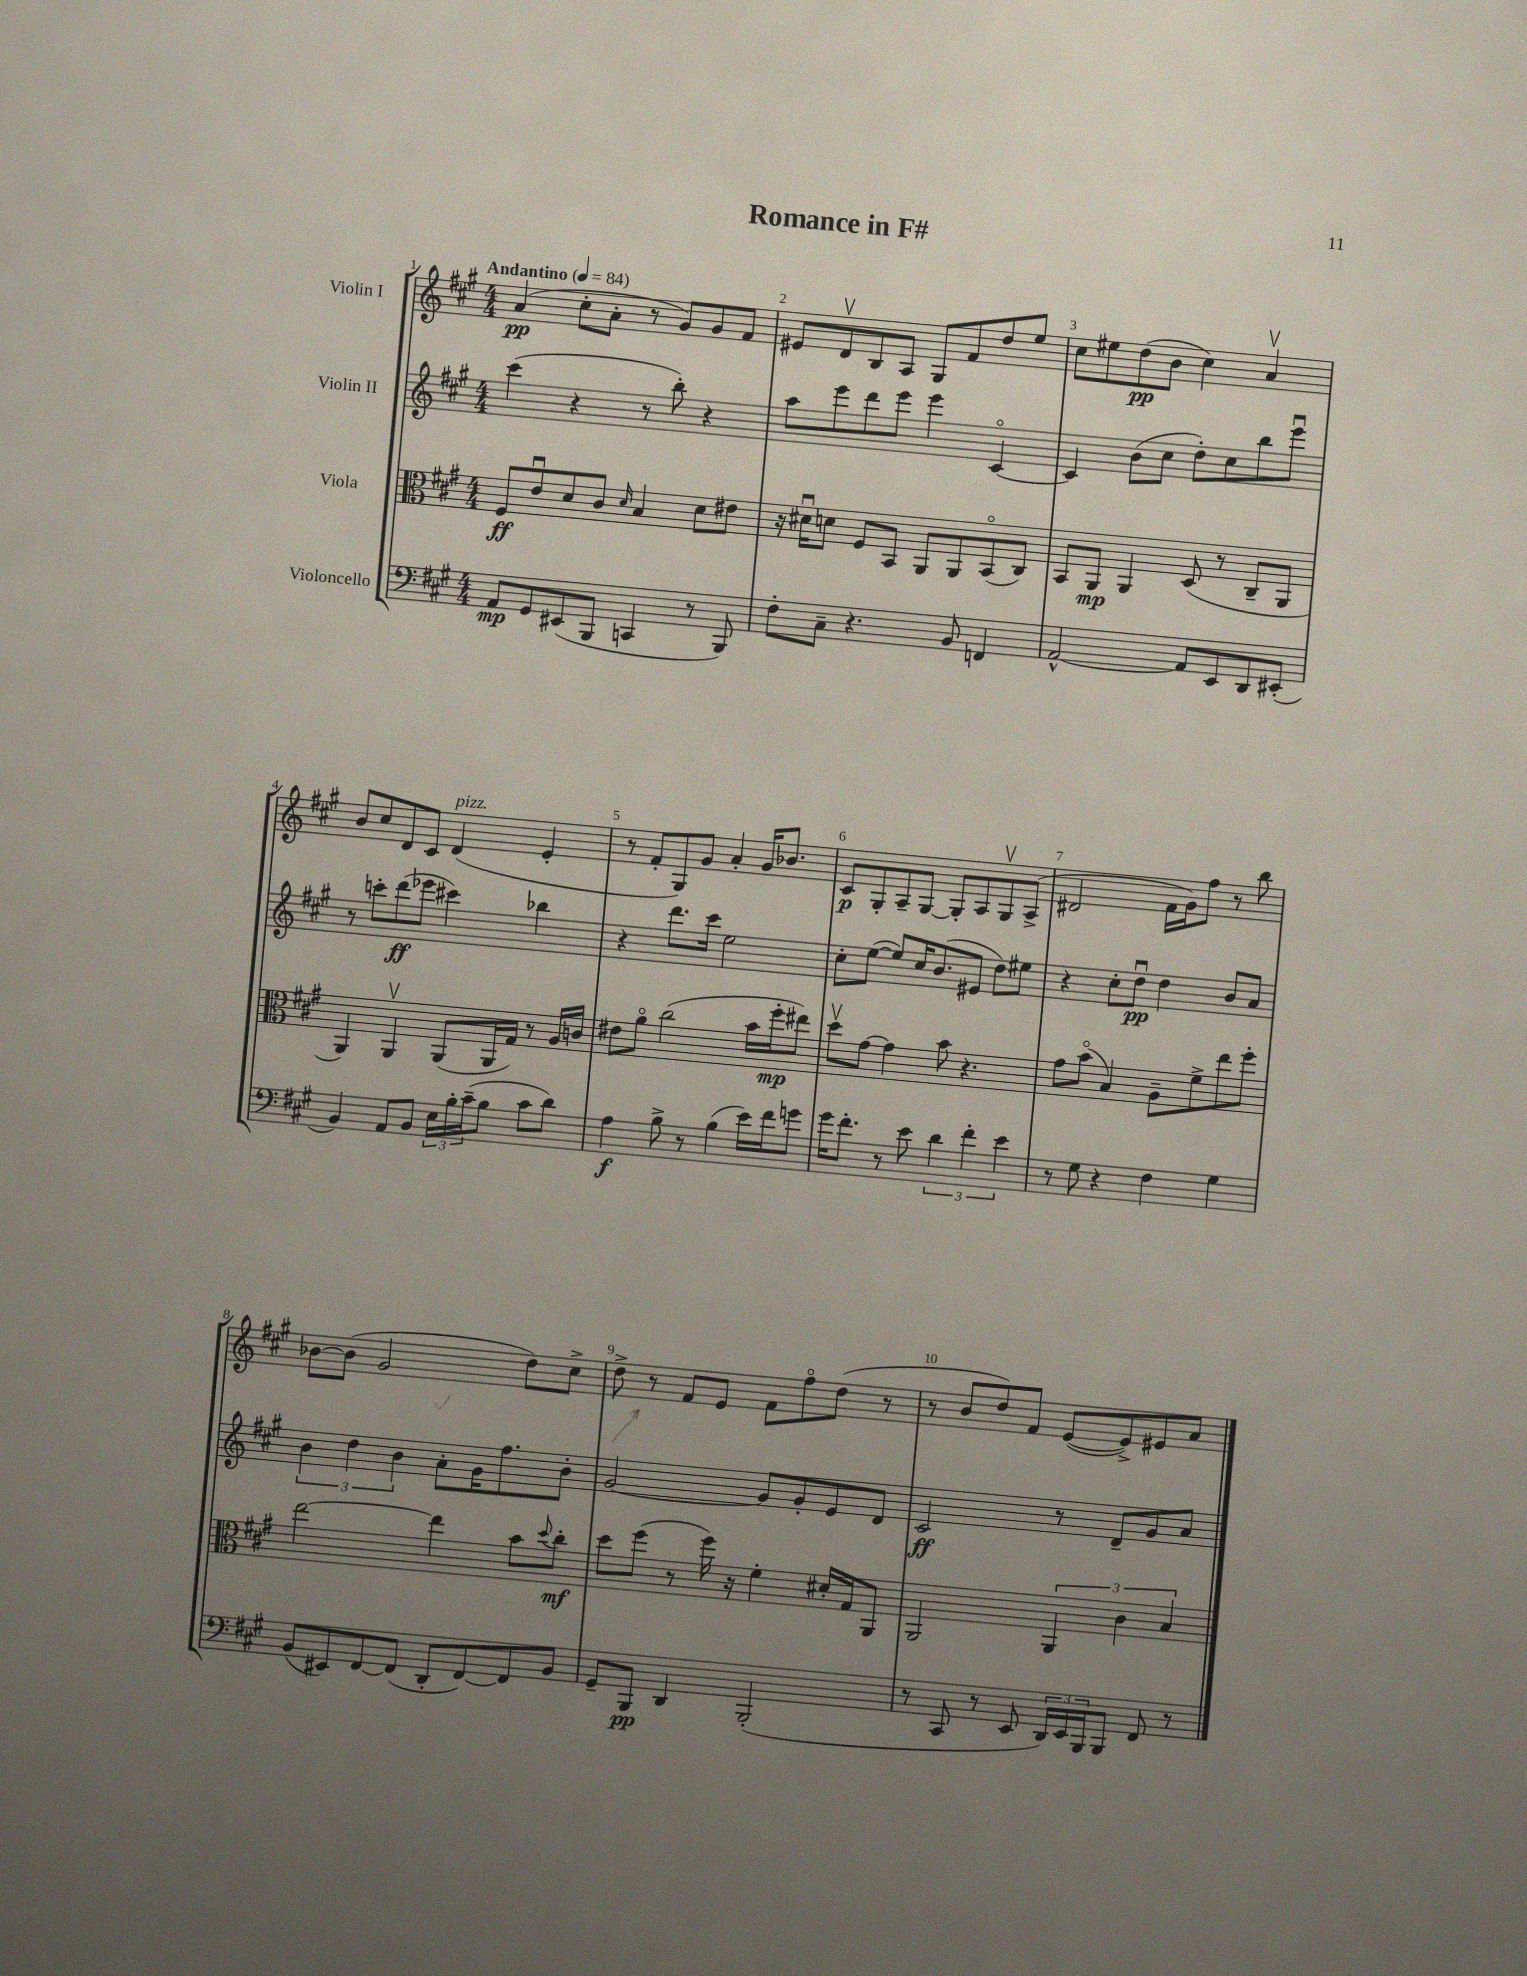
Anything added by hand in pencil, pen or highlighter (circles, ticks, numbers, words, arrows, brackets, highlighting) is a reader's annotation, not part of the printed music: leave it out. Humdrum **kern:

**kern	**dynam	**kern	**dynam	**kern	**dynam	**kern	**dynam
*part4	*part4	*part3	*part3	*part2	*part2	*part1	*part1
*staff4	*staff4	*staff3	*staff3	*staff2	*staff2	*staff1	*staff1
*I"Violoncello	*	*I"Viola	*	*I"Violin II	*	*I"Violin I	*
*clefF4	*	*clefC3	*	*clefG2	*	*clefG2	*
*k[f#c#g#]	*	*k[f#c#g#]	*	*k[f#c#g#]	*	*k[f#c#g#]	*
*M4/4	*	*M4/4	*	*M4/4	*	*M4/4	*
*MM84	*	*MM84	*	*MM84	*	*MM84	*
=1	=1	=1	=1	=1	=1	=1	=1
!	!	!	!	!	!	!LO:TX:a:B:t=Andantino	!
8AA/L	mp	8F#/L	ff	(4ccc#\	.	(4a/	pp
8GG#/	.	8eu/	.	.	.	.	.
(8EE#X/	.	8d/	.	4r	.	8cc#'\L	.
8BBB/J	.	8c#/J	.	.	.	8a'\J	.
.	.	16qqd/	.	.	.	.	.
4CCn/	.	4B/	.	8r	.	8r	.
.	.	.	.	8bb'\)	.	8g#/L)	.
8r	.	8d\L	.	4r	.	8g#/	.
8BBB/)	.	8e#X\J	.	.	.	8f#/J	.
=2	=2	=2	=2	=2	=2	=2	=2
8F#'\L	.	16r	.	8aa\L	.	8e#X/L	.
.	.	16d#Xu\KL	.	.	.	.	.
8C#~\J	.	8dn\J	.	8eee\	.	8dv/	.
4.r	.	8F#/L	.	8ddd\	.	8B/	.
.	.	8BB/J	.	8eee\J	.	8A/J	.
.	.	8AA/L	.	4eee\	.	8G#/L	.
8BB/	.	8AA/	.	.	.	8f#/	.
4FFn/	.	(8BB/	.	[4c#/	.	8dd/	.
.	.	8C#/J)	.	.	.	8ee/J	.
=3	=3	=3	=3	=3	=3	=3	=3
[2AA^^/	.	8BB/L	.	4c#/]	.	8cc#\L	.
.	.	8AA/J	mp	.	.	8ee#X\	.
.	.	4AA/	.	(8b\L	.	(8dd\	pp
.	.	.	.	8cc#\J	.	8b\J	.
8AA/L]	.	(8D/	.	8dd'\L)	.	4cc#\)	.
8EE/	.	8r	.	8cc#\	.	.	.
8DD/	.	8C#~/L	.	8bb\	.	4av/	.
(8EE#X'/J	.	8AA/J	.	8eeeu\J	.	.	.
!!LO:LB:g=z
=4	=4	=4	=4	=4	=4	=4	=4
4BB/)	.	4AA/)	.	8r	.	8b/L	.
.	.	.	.	8cccn'\L	.	8cc#/	.
8AA/L	.	4AAv/	.	(8ddd\	ff	8d/	.
8BB/J	.	.	.	8eee-X\J	.	8c#/J	.
!	!	!	!	!	!	!LO:TX:a:i:t=pizz.	!
24E\LL	.	(8AA/L	.	4ccc#X\)	.	(4d/	.
24B'\	.	.	.	.	.	.	.
(24c#~\J	.	.	.	.	.	.	.
8B\J	.	16AA/L	.	.	.	.	.
.	.	16G#/JJ)	.	.	.	.	.
8c#\L	.	8r	.	4bb-X\	.	4e'/	.
8d\J)	.	16A/LL	.	.	.	.	.
.	.	16cn/JJ	.	.	.	.	.
=5	=5	=5	=5	=5	=5	=5	=5
4A\	f	8e#X\L	.	4r	.	8r	.
.	.	8a\J	.	.	.	8f#'/L	.
8B^\	.	(2cc#\	.	8.ddd\L	.	8G#/)	.
8r	.	.	.	.	.	8g#/J	.
.	.	.	.	16ccc#\Jk	.	.	.
(4B\	.	.	.	2ee\	.	4a'/	.
16e\LL)	.	16b\LL	.	.	.	16g#/KL	.
16f#\J	.	16ff#'\J	mp	.	.	8.b-X/J	.
8gn\J	.	8ee#X\J)	.	.	.	.	.
=6	=6	=6	=6	=6	=6	=6	=6
16g#\KL	.	8ddv\L	.	8cc#'\L	.	8c#/L	p
8.f#'\J	.	.	.	.	.	.	.
.	.	[8g#\J	.	([8ee\J	.	8G#'/	.
8r	.	4g#\]	.	8ee/L])	.	8A~/	.
8e\	.	.	.	16cc#/K	.	[8G#/J	.
.	.	.	.	(8.b/	.	.	.
6d\	.	8b\	.	.	.	8G#'/L]	.
.	.	4.r	.	8e#X/J	.	8A/	.
6f#'\	.	.	.	.	.	.	.
.	.	.	.	8dd\L)	.	8G#v/	.
6e\	.	.	.	.	.	.	.
.	.	.	.	8ee#X\J	.	(8A^/J	.
=7	=7	=7	=7	=7	=7	=7	=7
8r	.	8g#\L	.	4r	.	2d#X/	.
8G#\	.	(8b\J	.	.	.	.	.
4r	.	4B/)	.	8cc#'\L	.	.	.
.	.	.	.	8ddu\J	pp	.	.
4F#\	.	8A~\L	.	4dd\	.	16f#\LL	.
.	.	.	.	.	.	16g#\J)	.
.	.	8f#^\	.	.	.	8ff#\J	.
4G#\	.	8ee\	.	8b/L	.	8r	.
.	.	8ff#'\J	.	8a/J	.	8bb\	.
!!LO:LB:g=z
=8	=8	=8	=8	=8	=8	=8	=8
(8BB/L	.	[2ee\	.	6b\	.	[8b-X\L	.
8EE#X/)	.	.	.	.	.	(8b-\J]	.
.	.	.	.	6dd\	.	.	.
[8FF#/	.	.	.	.	.	2g#/	.
.	.	.	.	6b\	.	.	.
(8FF#/J]	.	.	.	.	.	.	.
8DD'/L	.	4ee\]	.	8a'\L	.	.	.
[8FF#/)	.	.	.	16g#\K	.	.	.
.	.	.	.	8.ff#\	.	.	.
8FF#/]	.	8b\L	.	.	.	8dd\L)	.
.	.	8qqdd/	.	.	.	.	.
8BB/J	.	8cc#'\J	mf	8b'\J	.	8cc#^\J	.
=9	=9	=9	=9	=9	=9	=9	=9
8GG#~/L	.	8dd\L	.	[2g#/	.	8dd^\	.
8BBB/J	pp	(8ff#\J	.	.	.	8r	.
4DD/	.	8r	.	.	.	8f#/L	.
.	.	16ff#\)	.	.	.	8e/J	.
.	.	16r	.	.	.	.	.
(2BBB'/	.	4f#'\	.	8g#/L]	.	8f#\L	.
.	.	.	.	8g#'/	.	8ff#\	.
.	.	16d#X'/LL	.	8e/	.	(8dd\J	.
.	.	16G#/J	.	.	.	.	.
.	.	8AA/J	.	8d/J	.	8r	.
=10	=10	=10	=10	=10	=10	=10	=10
8r	.	2AA/	.	2c#/	ff	8r	.
8CC#/	.	.	.	.	.	8b/L	.
8r	.	.	.	.	.	8dd/)	.
8EE/	.	.	.	.	.	8f#/J	.
24DD/LL)	.	6AA/	.	8r	.	([8e/L	.
24EE/	.	.	.	.	.	.	.
24BBB/J	.	.	.	.	.	.	.
8BBB/J	.	.	.	8d~/L	.	8e^/])	.
.	.	6c#\	.	.	.	.	.
8FF#/	.	.	.	8g#/	.	8e#X/	.
.	.	6B/	.	.	.	.	.
8r	.	.	.	8a/J	.	8a/J	.
==	==	==	==	==	==	==	==
*-	*-	*-	*-	*-	*-	*-	*-
